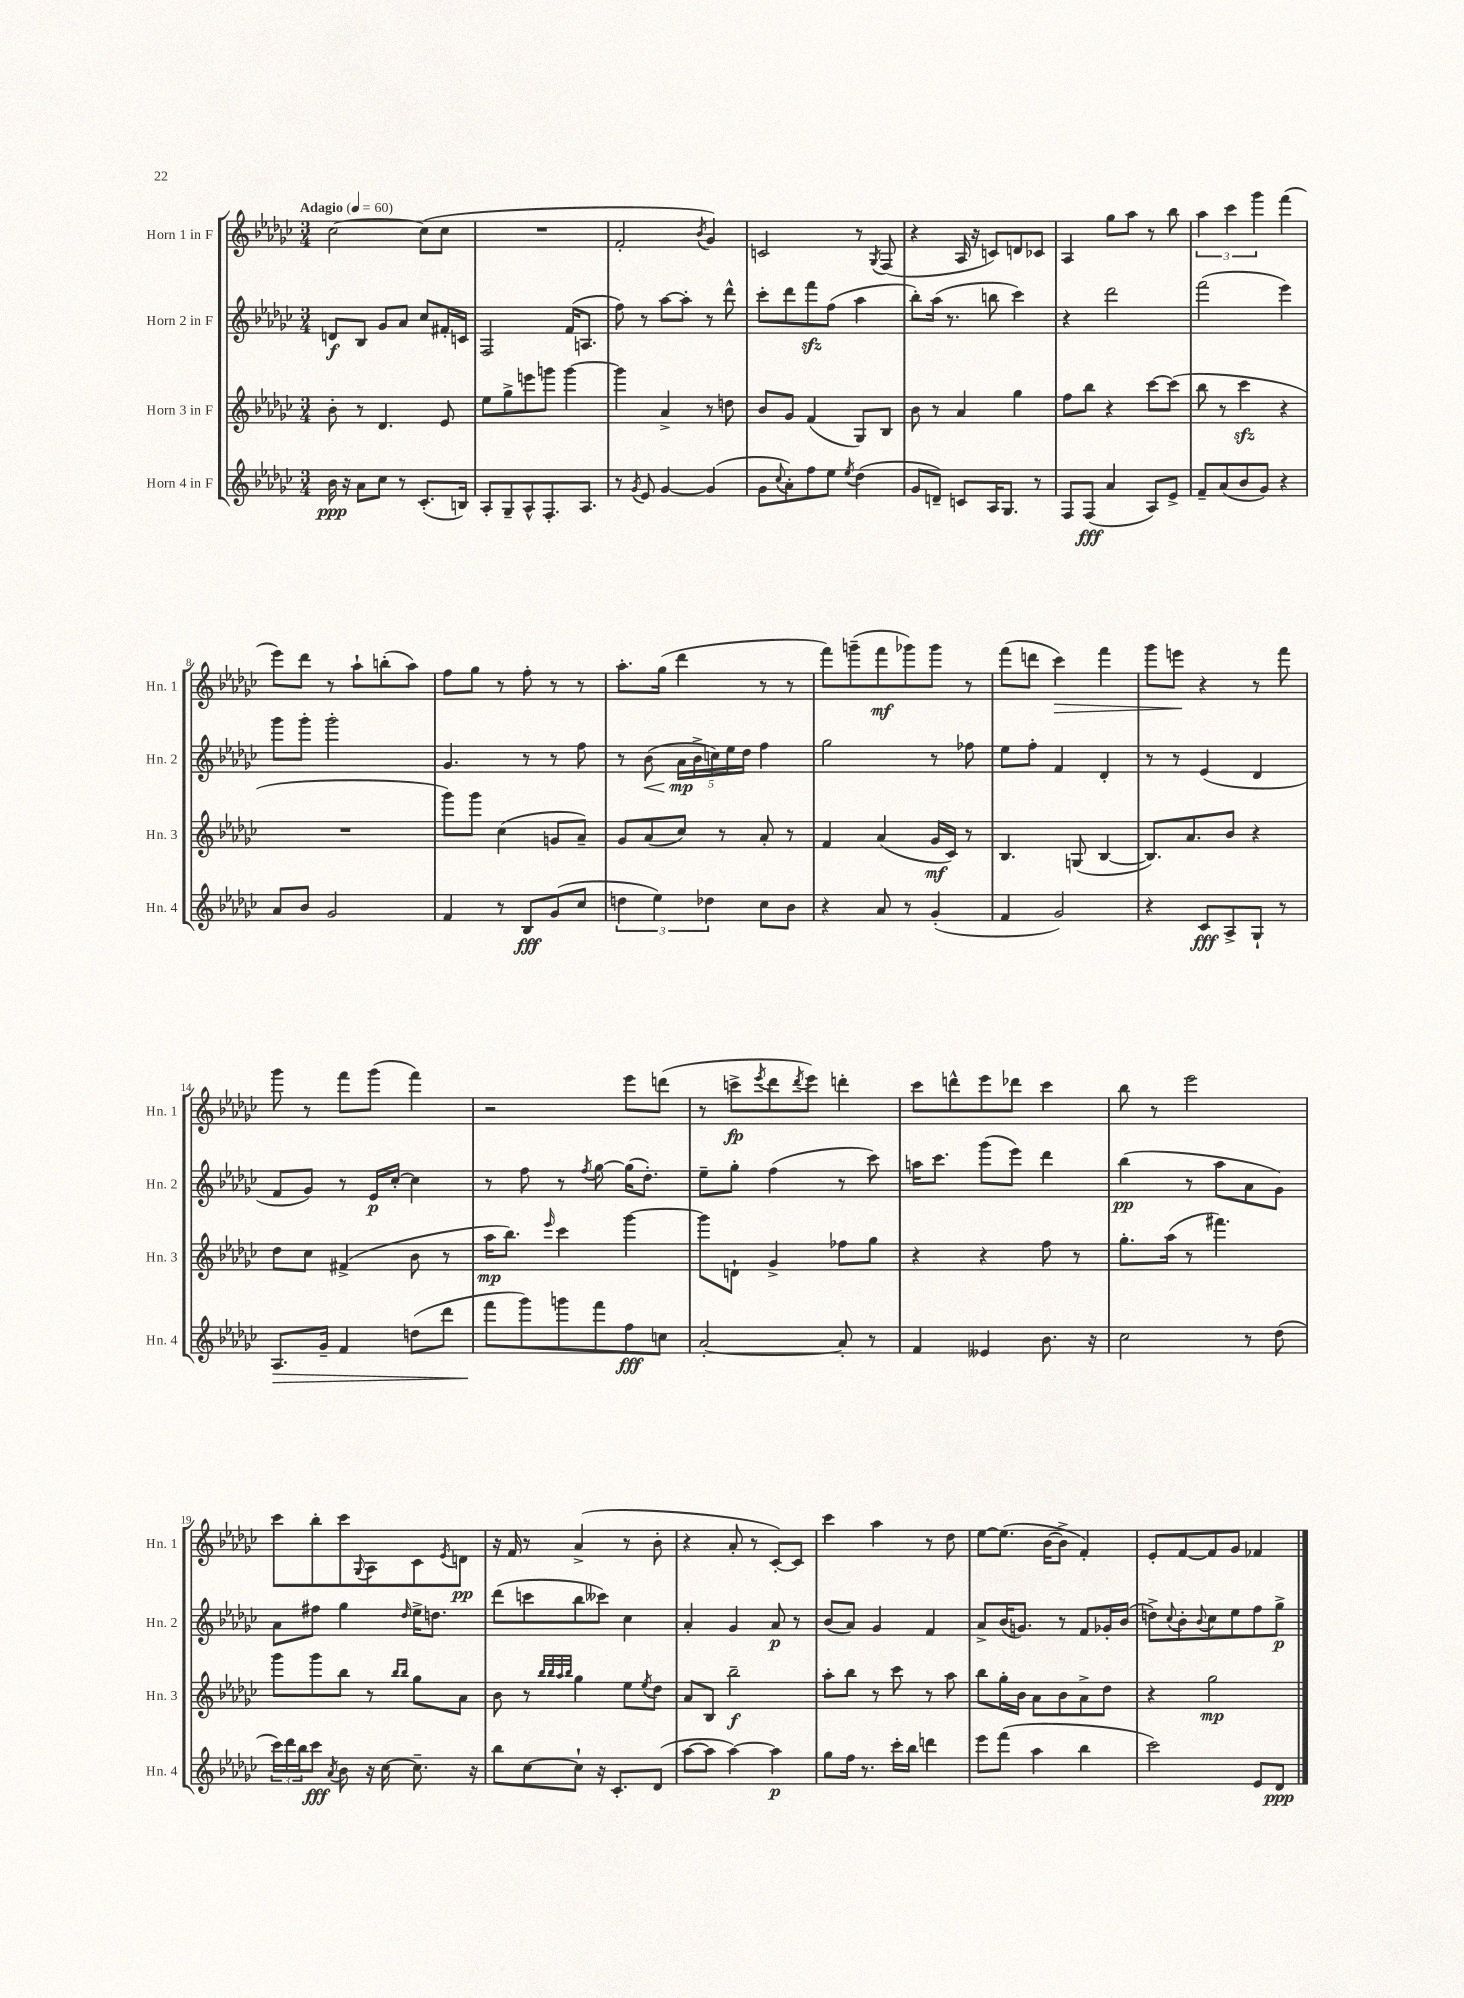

**kern	**dynam	**kern	**dynam	**kern	**dynam	**kern	**dynam
*part4	*part4	*part3	*part3	*part2	*part2	*part1	*part1
*staff4	*staff4	*staff3	*staff3	*staff2	*staff2	*staff1	*staff1
*I"Horn 4 in F	*	*I"Horn 3 in F	*	*I"Horn 2 in F	*	*I"Horn 1 in F	*
*I'Hn. 4	*	*I'Hn. 3	*	*I'Hn. 2	*	*I'Hn. 1	*
*clefG2	*	*clefG2	*	*clefG2	*	*clefG2	*
*k[b-e-a-d-g-c-]	*	*k[b-e-a-d-g-c-]	*	*k[b-e-a-d-g-c-]	*	*k[b-e-a-d-g-c-]	*
*M3/4	*	*M3/4	*	*M3/4	*	*M3/4	*
*MM60	*	*MM60	*	*MM60	*	*MM60	*
=1	=1	=1	=1	=1	=1	=1	=1
!	!	!	!	!	!	!LO:TX:a:B:t=Adagio	!
16b-\	ppp	8b-'\	.	8dn/L	f	[2cc-\	.
16r	.	.	.	.	.	.	.
8a-\L	.	8r	.	8B-/J	.	.	.
8cc-\J	.	4.d-/	.	8g-/L	.	.	.
8r	.	.	.	8a-/J	.	.	.
(8.c-'/L	.	.	.	8cc-/L	.	(8cc-\L]	.
.	.	8e-/	.	16f#X'/L	.	8cc-\J	.
16Bn/Jk)	.	.	.	16cn/JJ	.	.	.
=2	=2	=2	=2	=2	=2	=2	=2
8A-'/L	.	8ee-\L	.	2F/	.	2.r	.
8G-~/	.	8gg-^\	.	.	.	.	.
8A-^^/	.	8eeen\	.	.	.	.	.
8.F'/	.	8gggn\J	.	.	.	.	.
.	.	[4ggg\	.	(16f/KL	.	.	.
8.A-/J	.	.	.	8.An/J	.	.	.
=3	=3	=3	=3	=3	=3	=3	=3
8r	.	4ggg\]	.	8ff\)	.	2f'/	.
8qg-/	.	.	.	.	.	.	.
8e-/	.	.	.	8r	.	.	.
[4g-/	.	4a-^/	.	[8aa-\L	.	.	.
.	.	.	.	8aa-'\J]	.	.	.
.	.	.	.	.	.	8qb-/	.
(4g-/]	.	8r	.	8r	.	4g-/)	.
.	.	8ddn\	.	8ddd-^^\	.	.	.
=4	=4	=4	=4	=4	=4	=4	=4
8g-\L	.	8b-/L	.	8ccc-'\L	.	2cn/	.
8qqcc-/	.	.	.	.	.	.	.
8a-'\)	.	8g-/J	.	8ddd-\	.	.	.
8ff\	.	(4f/	.	8fffzz\	.	.	.
8ee-\J	.	.	.	(8ff\J	.	.	.
8qee-/	.	.	.	.	.	.	.
(4dd-\	.	8G-/L)	.	4aa-\	.	8r	.
.	.	.	.	.	.	8qG-/	.
.	.	8B-/J	.	.	.	(8F/	.
=5	=5	=5	=5	=5	=5	=5	=5
8g-/L	.	8b-\	.	8bb-'\L)	.	4r	.
8dn~/J)	.	8r	.	(16aa-\Jk	.	.	.
.	.	.	.	8.r	.	.	.
8cn/L	.	4a-/	.	.	.	16A-/	.
.	.	.	.	.	.	16r	.
16A-/K	.	.	.	8bbn\	.	8cn/L)	.
8.G-/J	.	.	.	.	.	.	.
.	.	4gg-\	.	4ccc-\)	.	8dn/	.
8r	.	.	.	.	.	8c-X/J	.
=6	=6	=6	=6	=6	=6	=6	=6
8F/L	.	8ff\L	.	4r	.	4A-/	.
(8F/J	fff	8bb-\J	.	.	.	.	.
4a-/	.	4r	.	2ddd-\	.	8gg-\L	.
.	.	.	.	.	.	8aa-\J	.
8A-/L)	.	[8ccc-\L	.	.	.	8r	.
8e-^/J	.	(8ccc-\J]	.	.	.	8bb-\	.
=7	=7	=7	=7	=7	=7	=7	=7
8f~/L	.	8bb-\	.	(2fff\	.	6aa-\	.
(8a-/	.	8r	.	.	.	.	.
.	.	.	.	.	.	6ccc-\	.
8b-/	.	4ccc-zz\	.	.	.	.	.
.	.	.	.	.	.	6ggg-\	.
8g-/J)	.	.	.	.	.	.	.
4r	.	4r	.	4eee-\)	.	(4fff\	.
!!LO:LB:g=z
=8	=8	=8	=8	=8	=8	=8	=8
8a-/L	.	2.r	.	8ggg-\L	.	8eee-\L)	.
8b-/J	.	.	.	8ggg-'\J	.	8ddd-\J	.
2g-/	.	.	.	2ggg-'\	.	8r	.
.	.	.	.	.	.	8aa-`\L	.
.	.	.	.	.	.	(8bbn'\	.
.	.	.	.	.	.	8aa-\J)	.
=9	=9	=9	=9	=9	=9	=9	=9
4f/	.	8ggg-\L)	.	4.g-/	.	8ff\L	.
.	.	8ggg-\J	.	.	.	8gg-\J	.
8r	.	(4cc-\	.	.	.	8r	.
8B-/L	fff	.	.	8r	.	8ff'\	.
(8g-/	.	8gn/L	.	8r	.	8r	.
8cc-/J	.	8a-~/J)	.	8ff\	.	8r	.
=10	=10	=10	=10	=10	=10	=10	=10
6ddn\	.	8g-/L	.	8r	.	8.aa-'\L	.
!	!	!	!	!	!LO:HP:b	!	!
.	.	(8a-/	.	(8b-\	<	.	.
6ee-\)	.	.	.	.	.	.	.
.	.	.	.	.	.	(16gg-\Jk	.
.	.	8cc-/J)	.	20a-\LL	mp	4ddd-\	.
.	.	.	.	20b-^\	[	.	.
6dd-X\	.	.	.	.	.	.	.
.	.	.	.	20ccn\)	.	.	.
.	.	8r	.	.	.	.	.
.	.	.	.	20ee-\	.	.	.
.	.	.	.	20dd-\JJ	.	.	.
8cc-\L	.	8a-'/	.	4ff\	.	8r	.
8b-\J	.	8r	.	.	.	8r	.
=11	=11	=11	=11	=11	=11	=11	=11
4r	.	4f/	.	2gg-\	.	8fff\L)	.
.	.	.	.	.	.	(8gggn~\	.
8a-/	.	(4a-/	.	.	.	8fff\	mf
8r	.	.	.	.	.	8ggg-X\)	.
(4g-'/	.	16g-/LL	mf	8r	.	8ggg-\J	.
.	.	16c-/JJ)	.	.	.	.	.
.	.	8r	.	8ff-X\	.	8r	.
=12	=12	=12	=12	=12	=12	=12	=12
4f/	.	4.B-/	.	8ee-\L	.	(8fff\L	.
.	.	.	.	8ff'\J	.	8dddn\J	.
!	!	!	!	!	!	!	!LO:HP:b
2g-/)	.	.	.	4f/	.	4ccc-\)	>
.	.	(8Gn/	.	.	.	.	.
.	.	[4B-/	.	4d-'/	.	4fff\	.
=13	=13	=13	=13	=13	=13	=13	=13
4r	.	8.B-/L])	.	8r	.	8ggg-\L	.
.	.	.	.	8r	.	8eeen\J	.
.	.	8.a-/	.	.	.	.	.
8c-/L	fff	.	.	(4e-/	.	4r	]
8A-^/	.	8b-/J	.	.	.	.	.
8G-`/J	.	4r	.	4d-/	.	8r	.
8r	.	.	.	.	.	8fff\	.
!!LO:LB:g=z
=14	=14	=14	=14	=14	=14	=14	=14
!	!LO:HP:b	!	!	!	!	!	!
8.A-/L	>	8dd-\L	.	8f/L	.	8ggg-\	.
.	.	8cc-\J	.	8g-/J)	.	8r	.
16g-~/Jk	.	.	.	.	.	.	.
4f/	.	(4f#X^/	.	8r	.	8fff\L	.
.	.	.	.	16e-/LL	p	(8ggg-\J	.
.	.	.	.	[16cc-'/JJ	.	.	.
(8ddn\L	.	8b-\	.	4cc-\]	.	4fff\)	.
8ddd-\J	.	8r	.	.	.	.	.
=15	=15	=15	=15	=15	=15	=15	=15
8fff\L	.	16aa-\KL	mp	8r	.	2r	.
.	.	8.bb-\J)	.	.	.	.	.
8ggg-\)	]	.	.	8ff\	.	.	.
.	.	16qqeee-/	.	.	.	.	.
8gggn\	.	4ccc-\	.	8r	.	.	.
.	.	.	.	8qff/	.	.	.
8fff\	.	.	.	[8gg-\	.	.	.
8ff\	fff	[4ggg-\	.	(16gg-\KL]	.	8eee-\L	.
.	.	.	.	8.dd-'\J)	.	.	.
8ccn\J	.	.	.	.	.	(8dddn\J	.
=16	=16	=16	=16	=16	=16	=16	=16
[2a-'/	.	8ggg-\L]	.	8ee-~\L	.	8r	.
.	.	8dn`\J	.	8gg-'\J	.	8cccn^\L	fp
.	.	.	.	.	.	8qeee-/	.
.	.	4g-^/	.	(4ff\	.	8ddd-\	.
.	.	.	.	.	.	8qddd-/	.
.	.	.	.	.	.	8eee-\J)	.
8a-'/]	.	8ff-X\L	.	8r	.	4dddn'\	.
8r	.	8gg-\J	.	8ccc-\)	.	.	.
=17	=17	=17	=17	=17	=17	=17	=17
4f/	.	4r	.	16aan\KL	.	8ccc-\L	.
.	.	.	.	8.ccc-\J	.	.	.
.	.	.	.	.	.	8dddn^^\	.
4e--X/	.	4r	.	(8ggg-\L	.	8eee-\	.
.	.	.	.	8eee-\J)	.	8ddd-X\J	.
8.b-\	.	8ff\	.	4ddd-\	.	4ccc-\	.
.	.	8r	.	.	.	.	.
16r	.	.	.	.	.	.	.
=18	=18	=18	=18	=18	=18	=18	=18
2cc-\	.	8.gg-'\L	.	(4bb-\	pp	8bb-\	.
.	.	.	.	.	.	8r	.
.	.	(16aa-\Jk	.	.	.	.	.
.	.	8r	.	8r	.	2eee-\	.
.	.	4.fff#X\)	.	8aa-\L	.	.	.
8r	.	.	.	8a-\	.	.	.
(8dd-\	.	.	.	8g-\J)	.	.	.
!!LO:LB:g=z
=19	=19	=19	=19	=19	=19	=19	=19
24ccc-\LL)	.	8ggg-\L	.	8a-\L	.	8ccc-\L	.
24ddd-\	.	.	.	.	.	.	.
24bb-\J	.	.	.	.	.	.	.
8ccc-\J	fff	8ggg-\	.	8ff#X\J	.	8bb-'\	.
8qa-/	.	.	.	.	.	.	.
8b-\	.	8bb-\J	.	4gg-\	.	8ccc-\	.
.	.	.	.	.	.	8qqG-/	.
16r	.	8r	.	.	.	8A-\	.
[16cc-\	.	.	.	.	.	.	.
.	.	16qqbb-/LL	.	.	.	.	.
.	.	16qqbb-/JJ	.	16qqdd-/	.	.	.
8.cc-~\]	.	8gg-\L	.	16ee-^\KL	.	8c-\	.
.	.	.	.	8.ddn\J	.	.	.
.	.	.	.	.	.	8qe-/	.
.	.	8a-\J	.	.	.	8dn\J	pp
16r	.	.	.	.	.	.	.
=20	=20	=20	=20	=20	=20	=20	=20
8bb-\L	.	8b-\	.	(8ddd-\L	.	16r	.
.	.	.	.	.	.	16f/	.
[8cc-\	.	8r	.	8cccn\	.	8r	.
.	.	32qqbb-/LLL	.	.	.	.	.
.	.	32qqbb-/	.	.	.	.	.
.	.	32qqaa-/	.	.	.	.	.
.	.	32qqbb-/JJJ	.	.	.	.	.
8cc-`\J]	.	4gg-\	.	8bb-\	.	(4a-^/	.
16r	.	.	.	8ccc--X\J)	.	.	.
8.c-'/L	.	.	.	.	.	.	.
.	.	8ee-\L	.	4cc-\	.	8r	.
.	.	8qee-/	.	.	.	.	.
(8d-/J	.	8dd-\J	.	.	.	8b-'\	.
=21	=21	=21	=21	=21	=21	=21	=21
[8aa-\L	.	8a-/L	.	4a-'/	.	4r	.
8aa-\J]	.	8B-/J	.	.	.	.	.
[4aa-\)	.	2bb-~\	f	4g-/	.	8a-'/	.
.	.	.	.	.	.	8r	.
4aa-\]	p	.	.	8a-/	p	[8c-'/L)	.
.	.	.	.	8r	.	8c-/J]	.
=22	=22	=22	=22	=22	=22	=22	=22
8gg-\L	.	8aa-'\L	.	(8b-/L	.	4ccc-\	.
16ff\Jk	.	8bb-\J	.	8a-/J)	.	.	.
8.r	.	.	.	.	.	.	.
.	.	8r	.	4g-/	.	4aa-\	.
16ccc-'\LL	.	8ccc-\	.	.	.	.	.
16bb-\JJ	.	.	.	.	.	.	.
4dddn\	.	8r	.	4f/	.	8r	.
.	.	8aa-\	.	.	.	8dd-\	.
=23	=23	=23	=23	=23	=23	=23	=23
8eee-\L	.	8bb-\L	.	8a-^/L	.	[8ee-\L	.
(8fff\J	.	16gg-'\L	.	(16b-/K	.	(8.ee-\J]	.
.	.	16b-\JJ	.	8.gn/J)	.	.	.
4aa-\	.	8a-\L	.	.	.	.	.
.	.	.	.	.	.	[16b-\KL	.
.	.	8b-\	.	8r	.	8b-^\J]	.
4bb-\	.	8a-^\	.	8f/L	.	4f'/)	.
.	.	8dd-\J	.	16g-X'/L	.	.	.
.	.	.	.	(16b-/JJ	.	.	.
=24	=24	=24	=24	=24	=24	=24	=24
2ccc-\)	.	4r	.	8ddn^\L)	.	8e-'/L	.
.	.	.	.	8qqcc-/	.	.	.
.	.	.	.	8b-'\	.	[8f/	.
.	.	.	.	8qqb-/	.	.	.
.	.	2gg-\	mp	8cc-\	.	8f/]	.
.	.	.	.	8ee-\	.	8g-/J	.
8e-/L	.	.	.	8ff\	.	4f-X/	.
8d-/J	ppp	.	.	8gg-^\J	p	.	.
==	==	==	==	==	==	==	==
*-	*-	*-	*-	*-	*-	*-	*-
